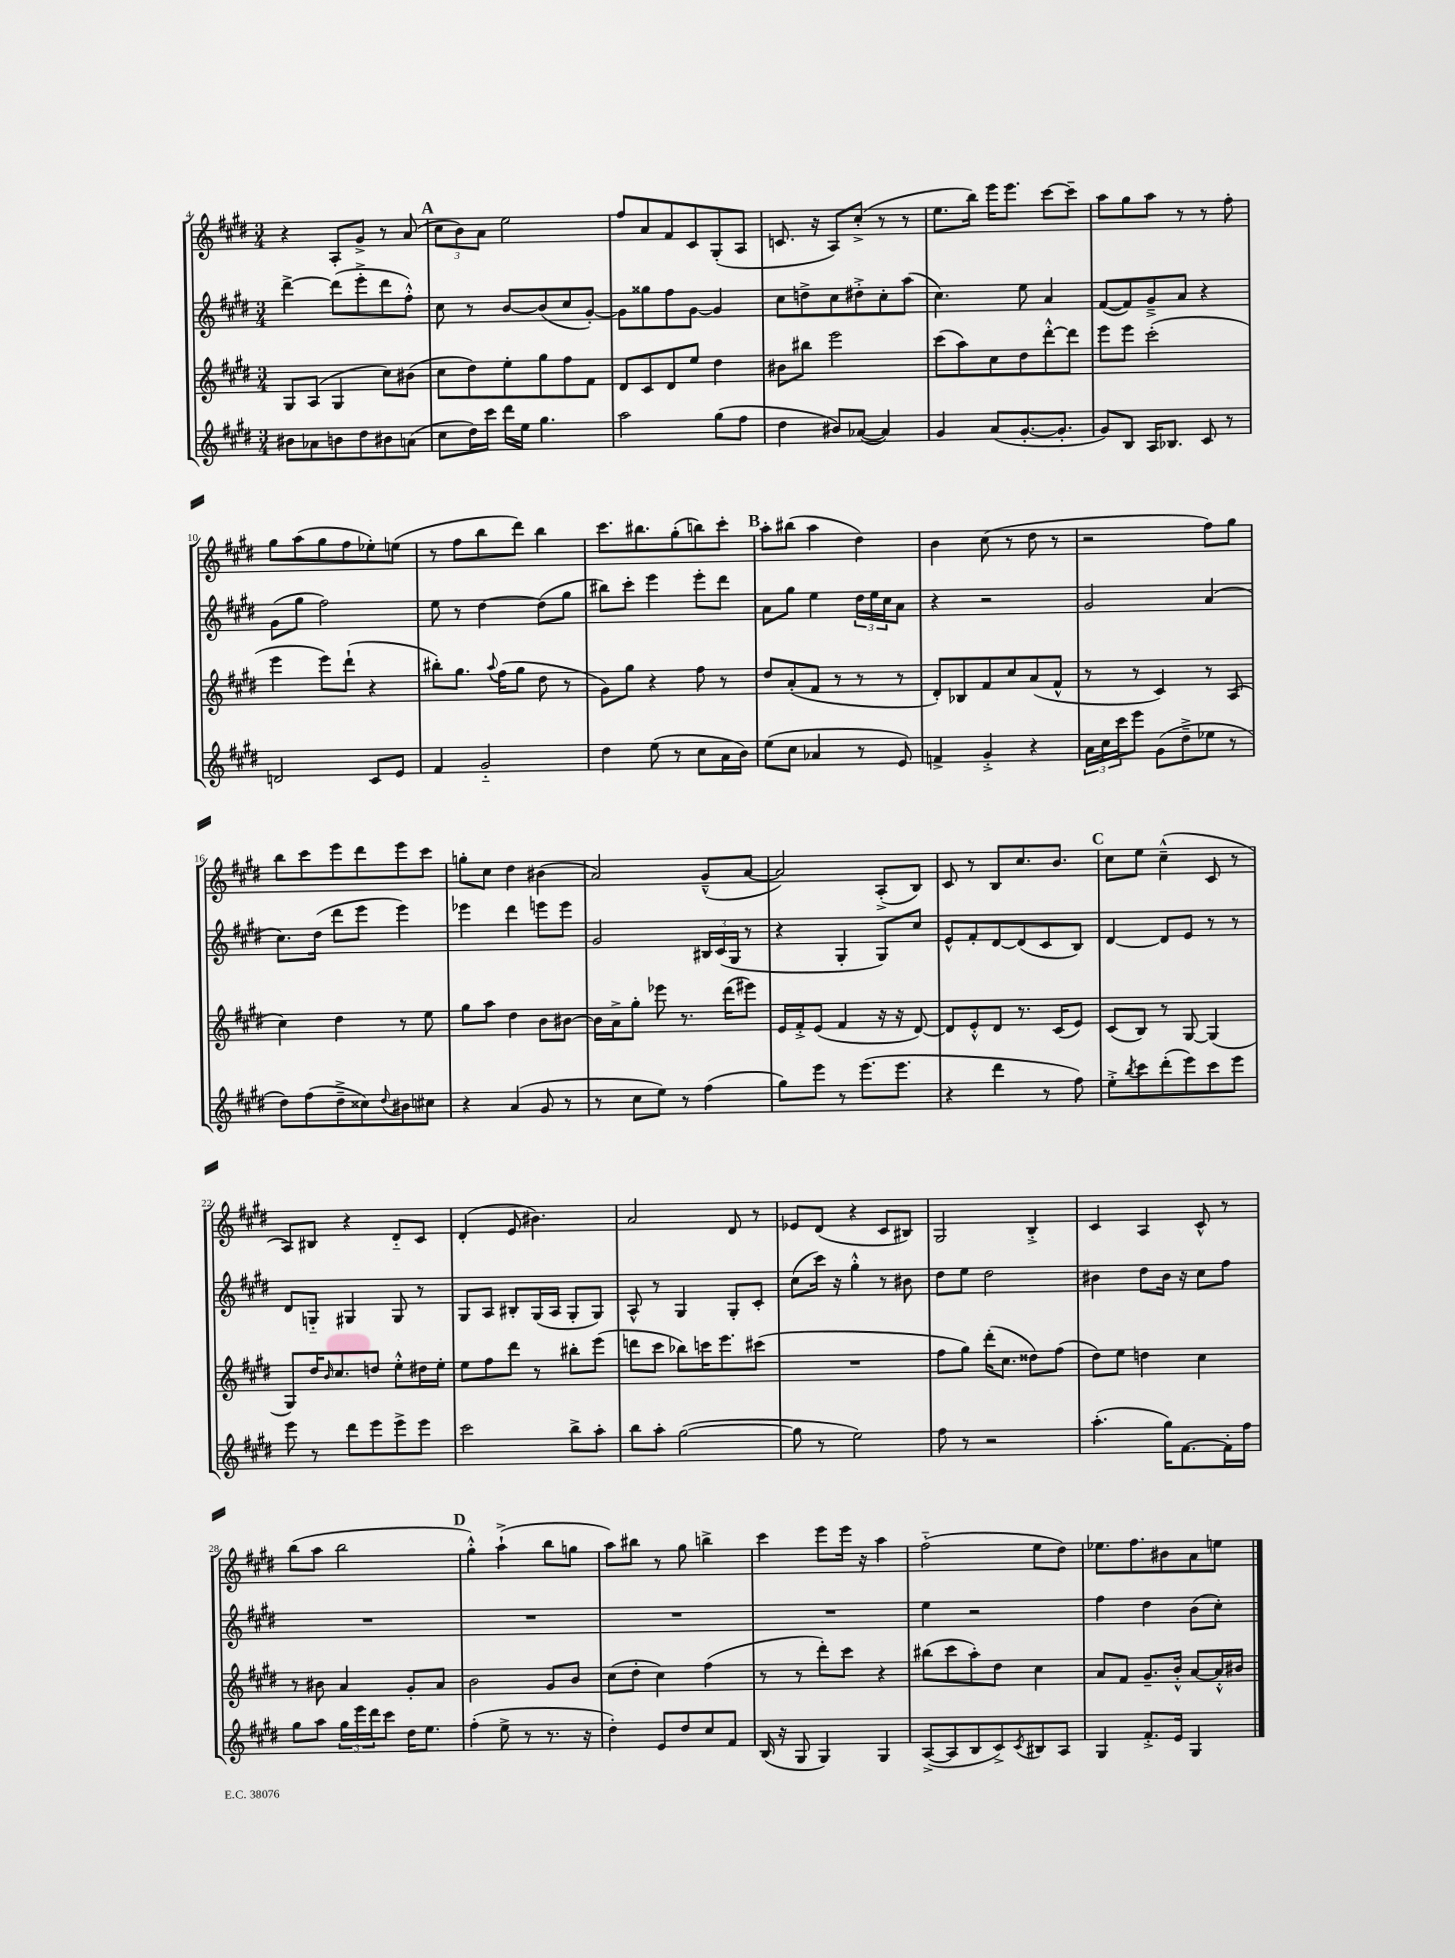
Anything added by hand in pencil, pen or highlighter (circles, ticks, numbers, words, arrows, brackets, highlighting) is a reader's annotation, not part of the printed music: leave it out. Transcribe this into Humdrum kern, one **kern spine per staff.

**kern	**kern	**kern	**kern
*staff4	*staff3	*staff2	*staff1
*clefG2	*clefG2	*clefG2	*clefG2
*k[f#c#g#d#]	*k[f#c#g#d#]	*k[f#c#g#d#]	*k[f#c#g#d#]
*M3/4	*M3/4	*M3/4	*M3/4
8b#	8G#	[4ddd#^	4r
8a-	(8A	.	.
8b	4G#	(8ddd#]	8A'
8dd#	.	8eee'^	8g#^
8b#	8cc#)	8ddd#	8r
(8a	(8b#	8ff#'^^)	(8a
=	=	=	=
8cc#	8cc#	8cc#	12cc#
.	.	.	12b)
16dd#)	8dd#)	8r	.
.	.	.	12a
16ccc#	.	.	.
16ddd#	8ee'	[8b	2ee
16ee	.	.	.
4.gg#	8gg#	(8b]	.
.	8ff#	8cc#	.
.	8f#	[8g#')	.
=	=	=	=
2aa	8d#	8g#]	8ff#
.	8c#	8gg##	8a
.	8d#	8ff#	8f#
.	8ee	[8g#	8c#
(8gg#	4dd#	4g#]	(8G#'
8ff#	.	.	8A
=	=	=	=
4dd#	8b#	8cc#	8.c
.	8bb#	8dd^	.
.	.	.	16r
8b#)	2eee	8cc#	8A)
([8a-	.	8dd#'^	(8cc#'^
4a-])	.	8cc#'	8r
.	.	(8aa	8r
=	=	=	=
4g#	(8ccc#	4.cc#)	8.ee
.	8aa)	.	.
.	.	.	16bb)
(8a	8cc#	.	16eee
.	.	.	8.eee
[8.g#'	8dd#	8ee	.
.	[8ddd#'^^	4a	[8ccc#
8.g#']	.	.	.
.	8ddd#]	.	8ccc#~]
=	=	=	=
8g#)	8eee	([8f#	8aa
8B	8eee	8f#])	8gg#
16A	(2ccc#'	8g#~^	8aa
8.B-	.	.	.
.	.	8a	8r
8c#	.	4r	8r
8r	.	.	8ff#'
=	=	=	=
2d	4eee	(8g#	8gg#
.	.	8gg#	(8aa
.	8eee)	2ff#)	8gg#
.	(8ddd#`	.	8ff#
8c#	4r	.	8ee-')
8e	.	.	(8ee
=	=	=	=
4f#	8bb#')	8ee	8r
.	8.gg#	8r	8ff#
2g#'~	.	[4dd#	8bb
.	8qqaa	.	.
.	(16ff#	.	.
.	8gg#	.	8ddd#)
.	8dd#	(8dd#]	4bb
.	8r	8gg#	.
=	=	=	=
4dd#	8g#)	8bb#)	8.ccc#
.	8gg#	8ccc#'	.
.	.	.	8.bb#
(8ee	4r	4eee	.
8r	.	.	(8gg#'
8cc#	8ff#	8eee'	8bb)
16a	8r	8ddd#	8ccc#'
16b)	.	.	.
=	=	=	=
(8ee	8dd#	8a	8aa'
8cc#	(8a'	8gg#	(8bb#
4a-	8f#	4ee	4aa
.	8r	.	.
8r	8r	24dd#	4dd#)
.	.	24ee	.
.	.	24cc#	.
8e)	8r	8a	.
=	=	=	=
4f^	8d#')	4r	4b
.	8B-	.	.
4g#'^	8f#	2r	(8cc#
.	8cc#	.	8r
4r	(8a	.	8dd#
.	8f#^^	.	8r
=	=	=	=
24a	8r	2g#	2r
24cc#	.	.	.
24ccc#	.	.	.
8eee	8r	.	.
(8g#	4c#)	.	.
8dd#~^	.	.	.
8ee-	8r	(4a	8ff#)
8r	(8A	.	8gg#
=	=	=	=
8dd#)	4cc#)	8.cc#)	8bb
(8ff#	.	.	8ccc#
.	.	(16dd#	.
8dd#~^	4dd#	8ddd#	8eee
8cc##)	.	8eee	8ddd#
8qqdd#	.	.	.
8b#	8r	4eee)	8eee
8cc#	8ee	.	8ccc#
=	=	=	=
4r	8gg#	4eee-	8gg'
.	8aa	.	8cc#
(4a	4dd#	4ddd#	4dd#
8g#	8b	8eee	(4b#
8r	[8b#	8eee	.
=	=	=	=
8r	16b#]	2g#	2a)
.	16a^	.	.
8cc#	8gg#'	.	.
8ee)	8eee-	.	.
8r	8.r	.	.
(4ff#	.	24B#	(8g#~^^
.	.	(24c#	.
.	(16ddd#	.	.
.	.	24G#	.
.	8eee#)	8r	[8a
=	=	=	=
8gg#)	16e	4r	2a])
.	16f#'^	.	.
8eee	(8e	.	.
8r	4f#	4G#'	.
(8.eee	.	.	.
.	16r	8G#)	(8A'^
8.eee	16r	.	.
.	[8d#)	8cc#	8B)
=	=	=	=
4r	8d#]	8e^^	8c#
.	8e'^^	8f#'	8r
4ddd#	8d#	[8d#	8B
.	8.r	(8d#]	8.cc#
8r	.	8c#	.
.	(16c#	.	8.b
8ff#)	8e)	8B)	.
=	=	=	=
8ee'^	(8c#	[4d#	8cc#
8qbb	.	.	.
8ccc#	8B)	.	8ee
(8ddd#'	8r	8d#]	(4cc#~^^
8eee)	[8G#	8e	.
8ccc#	(4G#]	8r	8c#
8eee	.	8r	8r
=	=	=	=
8eee	8G#)	8d#	8A)
8r	16dd#	8G'~	8B#
.	16qqb	.	.
.	8.cc#	.	.
8ddd#	.	4G#	4r
8eee	8dd	.	.
8eee^	8ee'^^	8G#	8d#'~
8eee	16dd#	8r	8c#
.	16ee'	.	.
=	=	=	=
2ccc#	8ee	8G#	(4d#'
.	8ff#	8A	.
.	8ddd#	8B#'	8e
.	8r	(16G#	4.b#)
.	.	16A	.
8bb^	8bb#'	8G#'	.
8aa'	(8eee	8G#)	.
=	=	=	=
8bb	8ddd	8A^^	2a
8aa'	8ccc#	8r	.
([2gg#	8bb-)	4G#	.
.	16ccc	.	.
.	8.eee	.	.
.	.	8G#'	8d#
.	(8ccc#	8c#'	8r
=	=	=	=
8gg#]	2.r	(8cc#	8e-
8r	.	16ccc#)	(8d#
.	.	16r	.
2ee)	.	4gg#'^^	4r
.	.	8r	8c#
.	.	8b#	8B#)
=	=	=	=
8ff#	8ff#	8dd#	2G#
8r	8gg#)	8ee	.
2r	(16ddd#'	2dd#	.
.	8.cc#	.	.
.	8dd##)	.	4B'^
.	(8ff#	.	.
=	=	=	=
(4.aa'	8dd#)	4b#	4c#
.	8ee	.	.
.	4dd	8dd#	4A
16gg#)	.	16b#	.
[8.f#	.	16r	.
.	4cc#	8cc#	8c#^^
16f#']	.	8ff#	8r
16ff#	.	.	.
=	=	=	=
8gg#	8r	2.r	(8bb
8aa	8b#	.	8aa
24gg#	4a	.	2bb
24eee	.	.	.
24ddd#	.	.	.
8ccc#	.	.	.
16dd#	8g#'	.	.
8.ee	.	.	.
.	8a	.	.
=	=	=	=
(4ff#'	2b	2.r	4gg#'^^)
8ee^	.	.	(4aa`^
8r	.	.	.
8.r	8g#	.	8bb
.	8b	.	8gg
16r	.	.	.
=	=	=	=
4dd#')	(8cc#	2.r	8aa)
.	8dd#'	.	8bb#
8e	4cc#)	.	8r
8dd#	.	.	8gg#
8cc#	(4ff#	.	4bb^
8f#	.	.	.
=	=	=	=
(16B	8r	2.r	4ccc#
16r	.	.	.
8G#	8r	.	.
4G#)	8ddd#')	.	8eee
.	8ccc#	.	16eee
.	.	.	16r
4G#	4r	.	4aa
=	=	=	=
([8A^	(8bb#	4ee	(2ff#'~
8A]	8ccc#	.	.
8B	8aa')	2r	.
8c#^)	8dd#	.	.
8qc#	.	.	.
8B#	4cc#	.	8ee
8A	.	.	8dd#)
=	=	=	=
4G#	8a	4ff#	8.ee-
.	8f#	.	.
.	.	.	8.ff#
8.f#'^	8.g#~	4dd#	.
.	.	.	8b#
16e	16b'^^	.	.
4G#	[8a	(8b	8a
.	16a'^^]	8cc#')	8ee
.	16b#	.	.
==	==	==	==
*-	*-	*-	*-
